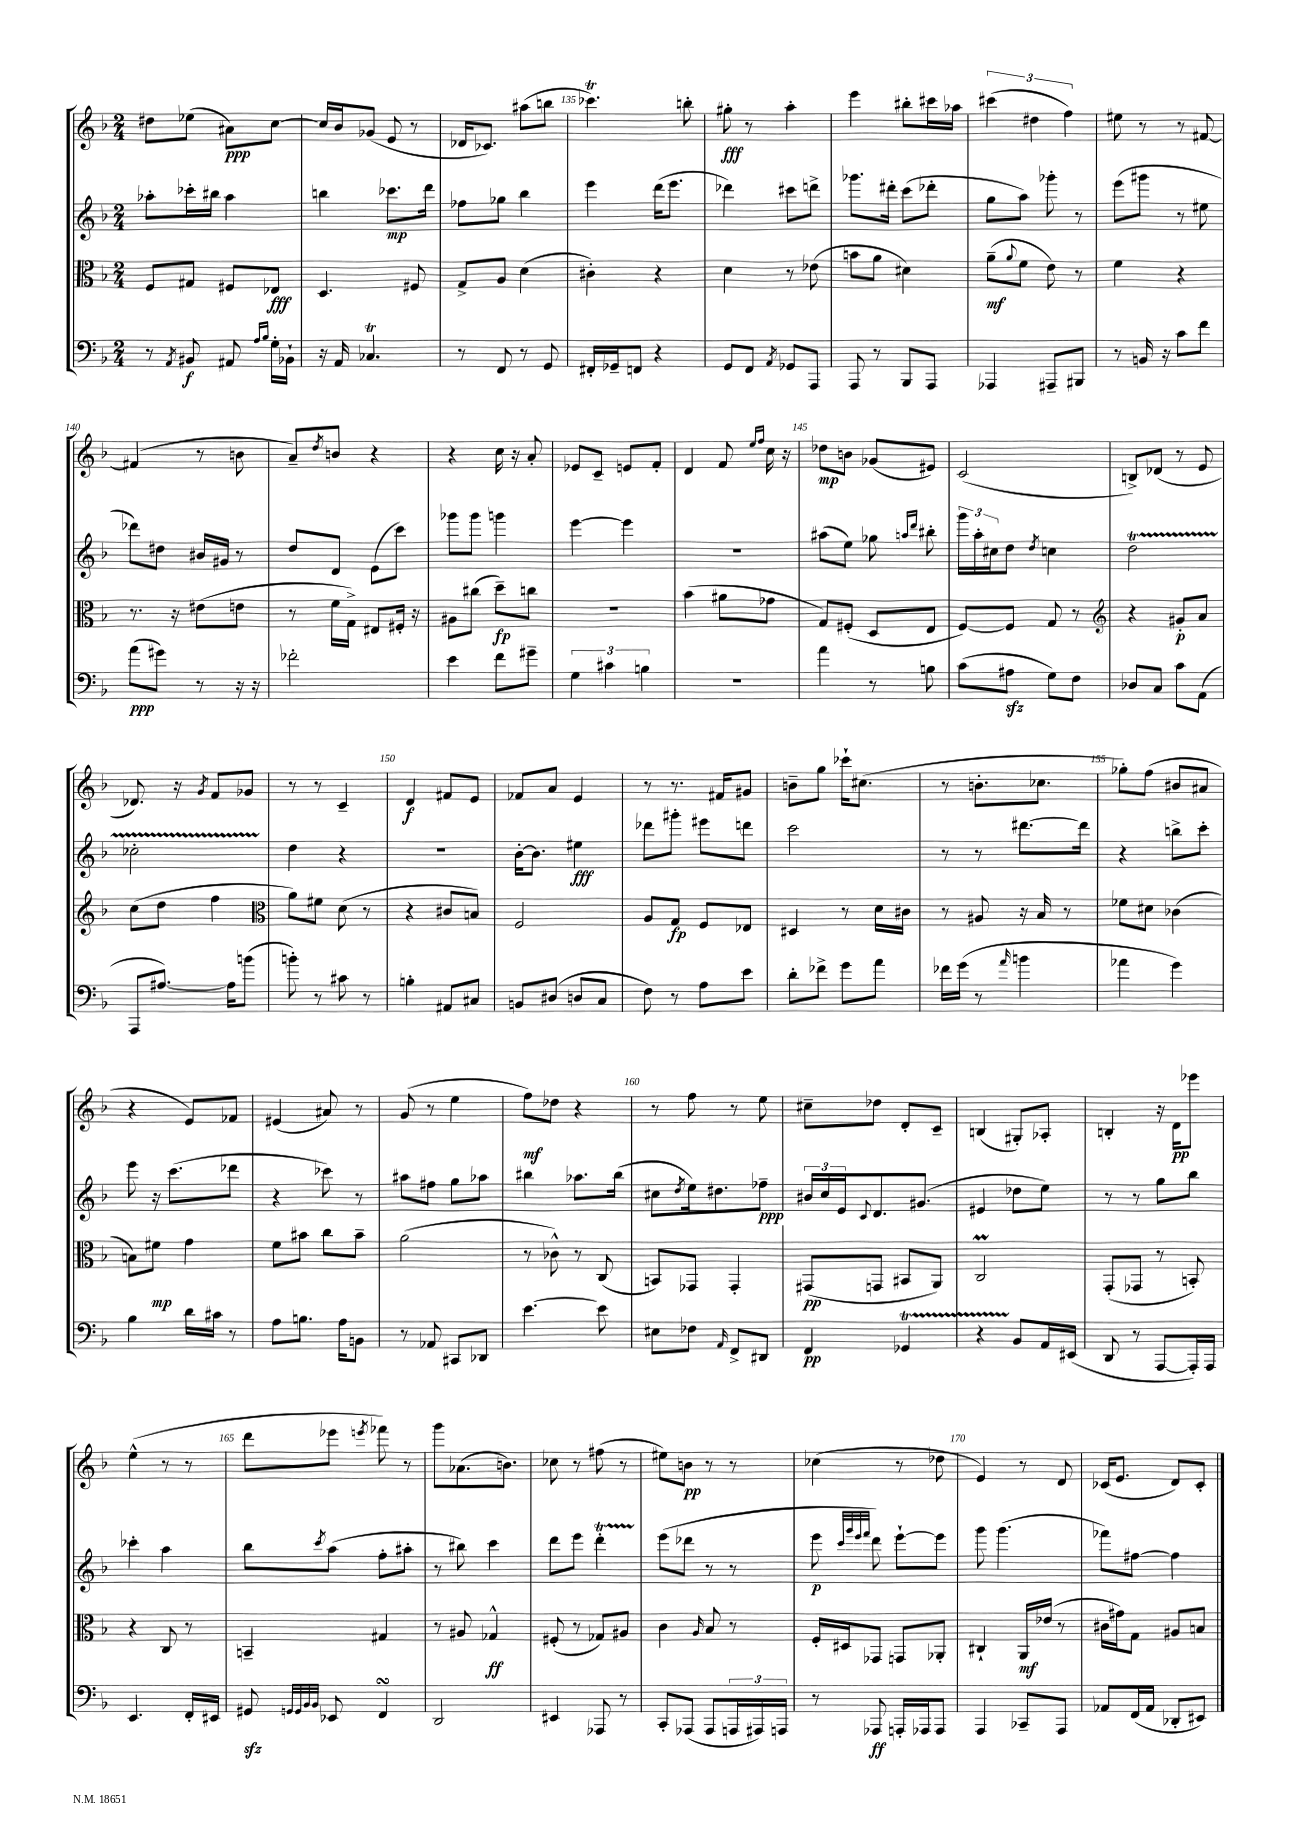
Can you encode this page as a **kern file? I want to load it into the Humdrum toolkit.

**kern	**dynam	**kern	**dynam	**kern	**dynam	**kern	**dynam
*part4	*part4	*part3	*part3	*part2	*part2	*part1	*part1
*staff4	*staff4	*staff3	*staff3	*staff2	*staff2	*staff1	*staff1
*clefF4	*	*clefC3	*	*clefG2	*	*clefG2	*
*k[b-]	*	*k[b-]	*	*k[b-]	*	*k[b-]	*
*M2/4	*	*M2/4	*	*M2/4	*	*M2/4	*
=132	=132	=132	=132	=132	=132	=132	=132
8r	.	8F/L	.	8aa-X'\L	.	8dd#X\L	.
8qAA/	.	.	.	.	.	.	.
8BB#X/	f	8G#X/J	.	16ccc-X'\L	.	(8ee-X\J	.
.	.	.	.	16bb#X\JJ	.	.	.
8AA#X/	.	8F#X/L	.	4aa-\	.	8a#X\L)	ppp
16qqA/LL	.	.	.	.	.	.	.
16qqB-/JJ	.	.	.	.	.	.	.
16G'\LL	.	8E-X/J	fff	.	.	[8cc\J	.
16BB-X`\JJ	.	.	.	.	.	.	.
=133	=133	=133	=133	=133	=133	=133	=133
16r	.	4.D/	.	4bbn\	.	16cc/LL]	.
16AA/	.	.	.	.	.	16b-/J	.
4.C-XT/	.	.	.	.	.	(8g-X/J	.
.	.	.	.	8.ccc-X\L	mp	8e/	.
.	.	8F#X/	.	.	.	8r	.
.	.	.	.	16ddd\Jk	.	.	.
=134	=134	=134	=134	=134	=134	=134	=134
8r	.	8G^/L	.	8ff-X\L	.	16d-X/KL	.
.	.	.	.	.	.	8.c-X/J)	.
8FF/	.	8A/J	.	8gg-X\J	.	.	.
8r	.	(4d\	.	4bb-\	.	(8aa#X\L	.
8GG/	.	.	.	.	.	8bbn\J	.
=135	=135	=135	=135	=135	=135	=135	=135
16FF#X'/LL	.	4c#X'\)	.	4eee\	.	4.ccc-XT\)	.
16GG-X~/J	.	.	.	.	.	.	.
8FFn/J	.	.	.	.	.	.	.
4r	.	4r	.	(16ddd\KL	.	.	.
.	.	.	.	8.eee\J	.	.	.
.	.	.	.	.	.	8bbn'\	.
=136	=136	=136	=136	=136	=136	=136	=136
8GG/L	.	4d\	.	4ddd-X\)	.	8gg#X'\	fff
8FF/J	.	.	.	.	.	8r	.
8qAA/	.	.	.	.	.	.	.
8GG-X/L	.	8r	.	8ccc#X\L	.	4aa'\	.
8AAA/J	.	(8e-X\	.	8dddn^\J	.	.	.
=137	=137	=137	=137	=137	=137	=137	=137
8AAA/	.	8bn\L	.	8.ggg-X\L	.	4eee\	.
8r	.	8a\J	.	.	.	.	.
.	.	.	.	16ddd#X'\Jk	.	.	.
8BBB-/L	.	4d#X\)	.	(8ccc\L	.	8bb#X'\L	.
8AAA/J	.	.	.	8ddd-X'\J	.	16ccc#X\L	.
.	.	.	.	.	.	16aa-X\JJ	.
=138	=138	=138	=138	=138	=138	=138	=138
4AAA-X/	.	(8a~\L	mf	8gg\L	.	(6ccc#X\	.
.	.	8qqa/	.	.	.	.	.
.	.	8f\J	.	8aa\J)	.	.	.
.	.	.	.	.	.	6dd#X\	.
8AAA#X~/L	.	8e\)	.	8ggg-X'\	.	.	.
.	.	.	.	.	.	6ff\)	.
8BBB#X/J	.	8r	.	8r	.	.	.
=139	=139	=139	=139	=139	=139	=139	=139
8r	.	4f\	.	(8eee\L	.	8ee#X\	.
16BBn/	.	.	.	8ggg#X\J	.	8r	.
16r	.	.	.	.	.	.	.
8c\L	.	4r	.	8r	.	8r	.
8f\J	.	.	.	8ee#X\	.	[8f#X/	.
!!LO:LB:g=z
=140	=140	=140	=140	=140	=140	=140	=140
(8a\L	ppp	8.r	.	8ddd-X\L)	.	(4f#X/]	.
8g#X\J)	.	.	.	8dd#X\J	.	.	.
.	.	16r	.	.	.	.	.
8r	.	(8e#X\L	.	16b#X/LL	.	8r	.
.	.	.	.	16g#X/JJ	.	.	.
16r	.	8en\J	.	8r	.	8bn\	.
16r	.	.	.	.	.	.	.
=141	=141	=141	=141	=141	=141	=141	=141
2f-X'\	.	8r	.	8dd/L	.	8a~/L)	.
.	.	.	.	.	.	8qdd/	.
.	.	16f\LL	.	8d/J	.	8bn/J	.
.	.	16G^\JJ)	.	.	.	.	.
.	.	8E#X/L	.	(8e\L	.	4r	.
.	.	16F#X'/Jk	.	8ccc\J)	.	.	.
.	.	16r	.	.	.	.	.
=142	=142	=142	=142	=142	=142	=142	=142
4e\	.	8A#X\L	.	8ggg-X\L	.	4r	.
.	.	(8cc#X\J	.	8ggg-\J	.	.	.
8f\L	.	8dd~\L)	fp	4gggn\	.	16cc\	.
.	.	.	.	.	.	16r	.
8g#X~\J	.	8ccn\J	.	.	.	8a'/	.
=143	=143	=143	=143	=143	=143	=143	=143
6G\	.	2r	.	[4eee\	.	8e-X/L	.
.	.	.	.	.	.	8c~/J	.
6c#X\	.	.	.	.	.	.	.
.	.	.	.	4eee\]	.	8en/L	.
6Bn\	.	.	.	.	.	.	.
.	.	.	.	.	.	8f'/J	.
=144	=144	=144	=144	=144	=144	=144	=144
2r	.	(4b-\	.	2r	.	4d/	.
.	.	8a#X\L	.	.	.	8f/	.
.	.	.	.	.	.	16qqee/LL	.
.	.	.	.	.	.	16qqff/JJ	.
.	.	8g-X\J	.	.	.	16cc\	.
.	.	.	.	.	.	16r	.
=145	=145	=145	=145	=145	=145	=145	=145
4a\	.	8G/L)	.	(8aa#X\L	.	8dd-X\L	mp
.	.	(8F#X'/J	.	8ee\J)	.	8bn\J	.
8r	.	8D/L	.	8gg-X\	.	(8g-X/L	.
.	.	.	.	16qqaan/LL	.	.	.
.	.	.	.	16qqddd/JJ	.	.	.
8Bn\	.	8E/J	.	8bb#X'\	.	8e#X/J)	.
=146	=146	=146	=146	=146	=146	=146	=146
(8c\L	.	[8F/L)	.	24ggg\LL	.	(2c/	.
.	.	.	.	24aa'\	.	.	.
.	.	.	.	24cc#X\J	.	.	.
8A#Xzz\J	.	8F/J]	.	8dd\J	.	.	.
.	.	.	.	8qdd/	.	.	.
8G\L)	.	8G/	.	4ccn\	.	.	.
8F\J	.	8r	.	.	.	.	.
=147	=147	=147	=147	=147	=147	=147	=147
*	*	*clefG2	*	*	*	*	*
8D-X/L	.	4r	.	2ddT\	.	8Bn^/L)	.
8C/J	.	.	.	.	.	(8d-X/J	.
8c\L	.	8g#X'/L	p	.	.	8r	.
(8AA\J	.	8a/J	.	.	.	8e/	.
!!LO:LB:g=z
=148	=148	=148	=148	=148	=148	=148	=148
8AAA/L	.	(8cc\L	.	2cc-XTTT'\	.	8.d-X/)	.
[8.A#X/J)	.	8dd\J	.	.	.	.	.
.	.	.	.	.	.	16r	.
.	.	.	.	.	.	8qg/	.
.	.	4ff\	.	.	.	8f/L	.
16A#\KL]	.	.	.	.	.	.	.
(8bn\J	.	.	.	.	.	8g-X/J	.
=149	=149	=149	=149	=149	=149	=149	=149
*	*	*clefC3	*	*	*	*	*
8bn'\)	.	8a\L)	.	4dd\	.	8r	.
8r	.	8f#X\J	.	.	.	8r	.
8c#X\	.	(8d\	.	4r	.	4c~/	.
8r	.	8r	.	.	.	.	.
=150	=150	=150	=150	=150	=150	=150	=150
4Bn'\	.	4r	.	2r	.	4d/	f
8AA#X/L	.	8c#X/L	.	.	.	8f#X/L	.
8C#X/J	.	8Bn/J)	.	.	.	8e/J	.
=151	=151	=151	=151	=151	=151	=151	=151
8BBn/L	.	2F/	.	[16b-'\KL	.	8f-X/L	.
.	.	.	.	8.b-\J]	.	.	.
(8D#X/J	.	.	.	.	.	8a/J	.
8Dn/L	.	.	.	4ee#X\	fff	4e/	.
8C/J	.	.	.	.	.	.	.
=152	=152	=152	=152	=152	=152	=152	=152
8F\)	.	8A/L	.	8ddd-X\L	.	8r	.
8r	.	8G/J	fp	8ggg#X'\J	.	8.r	.
8A\L	.	8F/L	.	8eee#X\L	.	.	.
.	.	.	.	.	.	16f#X/KL	.
8e\J	.	8E-X/J	.	8dddn\J	.	8g#X/J	.
=153	=153	=153	=153	=153	=153	=153	=153
8d'\L	.	4D#X/	.	2ccc\	.	8bn~\L	.
8f-X^\J	.	.	.	.	.	8gg\J	.
8g\L	.	8r	.	.	.	16ccc-X`\KL	.
.	.	.	.	.	.	(8.cc#X\J	.
8a\J	.	16d\LL	.	.	.	.	.
.	.	16c#X\JJ	.	.	.	.	.
=154	=154	=154	=154	=154	=154	=154	=154
16f-X\LL	.	8r	.	8r	.	8r	.
(16g\JJ	.	.	.	.	.	.	.
8r	.	8A#X/	.	8r	.	8.bn'\L	.
16qqa/	.	.	.	.	.	.	.
4bn\	.	16r	.	[8.ddd#X\L	.	.	.
.	.	16B-/	.	.	.	8.cc-X\J	.
.	.	8r	.	.	.	.	.
.	.	.	.	16ddd#\Jk]	.	.	.
=155	=155	=155	=155	=155	=155	=155	=155
4a-X\	.	8f-X\L	.	4r	.	8gg-X'\L)	.
.	.	8d#X\J	.	.	.	(8ff\J	.
4g\)	.	(4c-X\	.	8bbn^\L	.	8b#X/L	.
.	.	.	.	8ccc'\J	.	8a#X/J	.
!!LO:LB:g=z
=156	=156	=156	=156	=156	=156	=156	=156
4B-\	.	8Bn\L)	.	8eee\	.	4r	.
.	.	8f#X\J	mp	16r	.	.	.
.	.	.	.	(8.ccc\L	.	.	.
16d\LL	.	4g\	.	.	.	8e/L)	.
16c#X\JJ	.	.	.	.	.	.	.
8r	.	.	.	8ddd-X\J	.	8f-X/J	.
=157	=157	=157	=157	=157	=157	=157	=157
8A\L	.	8f\L	.	4r	.	(4e#X/	.
8.Bn\J	.	8b#X\J	.	.	.	.	.
.	.	8cc\L	.	8ccc-X\)	.	8a#X/)	.
16A\KL	.	.	.	.	.	.	.
8BBn\J	.	8b#~\J	.	8r	.	8r	.
=158	=158	=158	=158	=158	=158	=158	=158
8r	.	(2a\	.	8aa#X\L	.	(8g/	.
8AA-X/	.	.	.	8ff#X\J	.	8r	.
8CC#X/L	.	.	.	8gg\L	.	4ee\	.
8DD-X/J	.	.	.	8aa-X\J	.	.	.
=159	=159	=159	=159	=159	=159	=159	=159
[4.e\	.	8r	.	4bb#X\	.	8ff\L)	mf
.	.	8c-X^^\)	.	.	.	8dd-X\J	.
.	.	8r	.	8.aa-X\L	.	4r	.
8e\]	.	(8C/	.	.	.	.	.
.	.	.	.	(16bb#\Jk	.	.	.
=160	=160	=160	=160	=160	=160	=160	=160
8E#X\L	.	8BBn/L)	.	8cc#X\L	.	8r	.
.	.	.	.	8qdd/	.	.	.
8F-X\J	.	8GG-X/J	.	16ee\k)	.	8ff\	.
.	.	.	.	8.dd#X\	.	.	.
16qqAA/	.	.	.	.	.	.	.
8FF^/L	.	4GG-'/	.	.	.	8r	.
8DD#X/J	.	.	.	8ff-X~\J	ppp	8ee\	.
=161	=161	=161	=161	=161	=161	=161	=161
4FF/	pp	(8GG#X/L	pp	24b#X/LL	.	8cc#X~\L	.
.	.	.	.	24cc/	.	.	.
.	.	.	.	24e/J	.	.	.
.	.	.	.	8qqc/	.	.	.
.	.	8GGn/J	.	8.d/	.	8dd-X\J	.
4GG-XT/	.	8BB#X/L	.	.	.	8d'/L	.
.	.	.	.	(8.g#X/J	.	.	.
.	.	8AA/J)	.	.	.	8c~/J	.
=162	=162	=162	=162	=162	=162	=162	=162
4r	.	2CM/	.	4e#X/	.	(4Bn/	.
8BB-/L	.	.	.	8dd-X\L	.	8G#X'/L)	.
16AA/L	.	.	.	8ee\J)	.	8A-X'/J	.
(16EE#X/JJ	.	.	.	.	.	.	.
=163	=163	=163	=163	=163	=163	=163	=163
8DD/	.	(8GG'/L	.	8r	.	4Bn'/	.
8r	.	8GG-X/J	.	8r	.	.	.
[8AAA/L	.	8r	.	8gg\L	.	16r	.
.	.	.	.	.	.	16d\KL	pp
16AAA'/L])	.	8BBn'/)	.	8bb-\J	.	8eee-X\J	.
16AAA/JJ	.	.	.	.	.	.	.
!!LO:LB:g=z
=164	=164	=164	=164	=164	=164	=164	=164
4.EE/	.	4r	.	4ccc-X'\	.	(4ee^^\	.
.	.	8C/	.	4aa\	.	8r	.
16FF'/LL	.	8r	.	.	.	8r	.
16EE#X/JJ	.	.	.	.	.	.	.
=165	=165	=165	=165	=165	=165	=165	=165
8GG#Xzz/	.	4BBn~/	.	8bb-\L	.	8ddd\L	.
32qqGGn/LLL	.	.	.	.	.	.	.
32qqGG/	.	.	.	.	.	.	.
32qqBB-/	.	.	.	.	.	.	.
32qqBB-/JJJ	.	.	.	8qccc/	.	.	.
8EE-X/	.	.	.	(8aa\J	.	8eee-X\J	.
.	.	.	.	.	.	8qeeen/	.
4FFsSSs/	.	4G#X/	.	8ff'\L	.	8fff-X\)	.
.	.	.	.	8aa#X'\J	.	8r	.
=166	=166	=166	=166	=166	=166	=166	=166
2DD/	.	8r	.	8r	.	8ggg\L	.
.	.	8A#X/	.	8bb#X\)	.	(8.a-X\	.
.	.	4G-X^^/	ff	4ccc\	.	.	.
.	.	.	.	.	.	8.bn\J)	.
=167	=167	=167	=167	=167	=167	=167	=167
4EE#X/	.	(8F#X'/	.	8ddd\L	.	8cc-X\	.
.	.	8r	.	8eee\J	.	8r	.
8AAA-X/	.	8G-X/L)	.	4dddT'\	.	(8ff#X\	.
8r	.	8A#X/J	.	.	.	8r	.
=168	=168	=168	=168	=168	=168	=168	=168
8CC'/L	.	4c\	.	(8eee\L	.	8ee#X\L)	.
(8AAA-X/J	.	.	.	8ddd-X\J	.	8bn\J	pp
.	.	16qqA/	.	.	.	.	.
8AAA-/L	.	8B-/	.	8r	.	8r	.
24AAAn/L	.	8r	.	8r	.	8r	.
24AAA#X/)	.	.	.	.	.	.	.
24AAAn/JJ	.	.	.	.	.	.	.
=169	=169	=169	=169	=169	=169	=169	=169
8r	.	16F'/LL	.	8eee\	p	(4cc-X\	.
.	.	16D#X/J	.	.	.	.	.
.	.	.	.	32qqccc/LLL	.	.	.
.	.	.	.	32qqggg/	.	.	.
.	.	.	.	32qqeee/	.	.	.
.	.	.	.	32qqfff/JJJ	.	.	.
8AAA-X/	ff	8GG-X/J	.	8ddd\)	.	.	.
16AAAn'/LL	.	8GGn/L	.	[8eee`\L	.	8r	.
16AAA-X/J	.	.	.	.	.	.	.
8AAA-/J	.	8AA-X'/J	.	8eee\J]	.	8dd-X\	.
=170	=170	=170	=170	=170	=170	=170	=170
4AAA/	.	4C#X`/	.	8ggg\	.	4e/)	.
.	.	.	.	(4.ggg\	.	.	.
8CC-X~/L	.	16AA/LL	mf	.	.	8r	.
.	.	(16e-X/JJ	.	.	.	.	.
8AAA/J	.	8r	.	.	.	8d/	.
=171	=171	=171	=171	=171	=171	=171	=171
8AA-X/L	.	16c#X\LL	.	8fff-X\L)	.	(16c-X/KL	.
.	.	16g#X\J)	.	.	.	8.e/J	.
(16FF/L	.	8G\J	.	[8ff#X\J	.	.	.
16AA-/JJ	.	.	.	.	.	.	.
8DD-X'/L	.	8A#X/L	.	4ff#\]	.	8d/L)	.
8EE#X/J)	.	8Bn/J	.	.	.	8c-'/J	.
==	==	==	==	==	==	==	==
*-	*-	*-	*-	*-	*-	*-	*-
